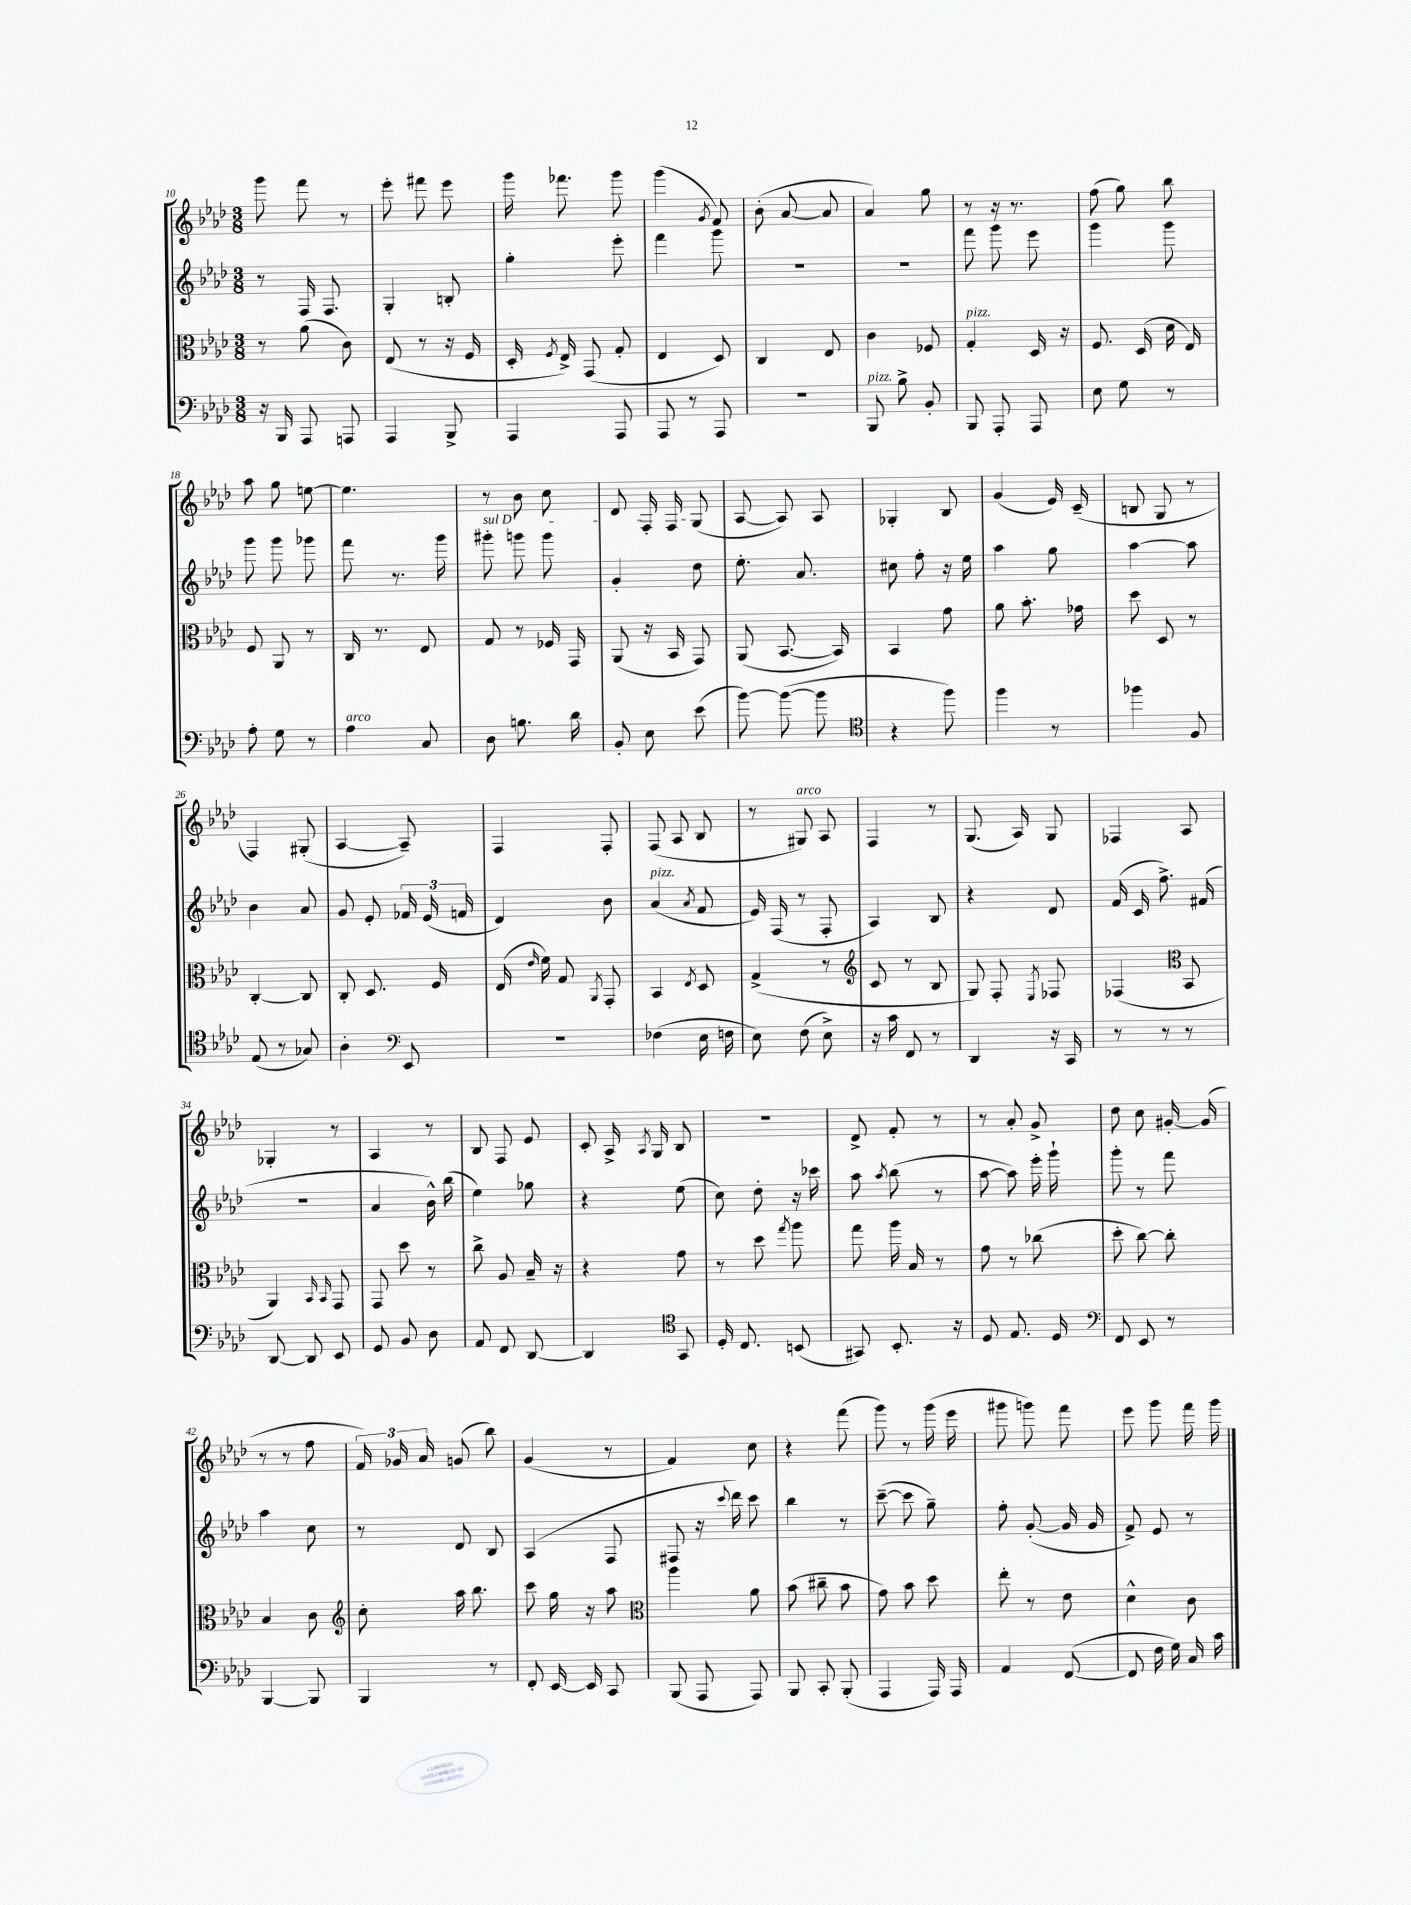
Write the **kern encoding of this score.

**kern	**kern	**kern	**kern
*staff4	*staff3	*staff2	*staff1
*clefF4	*clefC3	*clefG2	*clefG2
*k[b-e-a-d-]	*k[b-e-a-d-]	*k[b-e-a-d-]	*k[b-e-a-d-]
*M3/8	*M3/8	*M3/8	*M3/8
16r	8r	8r	8ggg
16BBB-	.	.	.
8AAA-	(8a-	16F	8fff
.	.	8.F	.
8AAA	8c)	.	8r
=	=	=	=
4AAA-	(8E-	4G'	8eee-'
.	8r	.	8fff#
8BBB-^	16r	8B'	8eee-
.	16F	.	.
=	=	=	=
4AAA-	16D-'	4gg'	16ggg
.	8qF	.	.
.	16E-^)	.	8.fff-
.	(8GG	.	.
8AAA-	8G'	8eee-'	8ggg
=	=	=	=
8AAA-	4E-	4fff	(4ggg
8r	.	.	.
.	.	.	8qg
8AAA-	8D-)	8ggg	8f)
=	=	=	=
4.r	4C	4.r	(8b-'
.	.	.	[8a-
.	8E-	.	8a-]
=	=	=	=
8BBB-	4c	4.r	4a-)
8B-^	.	.	.
8BB-'	8F-	.	8gg
=	=	=	=
8BBB-	4G'	8fff	8r
8AAA-'	.	8ggg	16r
.	.	.	8.r
8AAA-	16D-	8eee-	.
.	16r	.	.
=	=	=	=
8E-	8.F	4ggg	(8ff
8G	.	.	8gg)
.	(16D-	.	.
8r	16d-	8ggg	8bb-
.	16E-)	.	.
=	=	=	=
8A-'	8F	8ggg	8aa-
8G	8AA-	8ggg	8gg
8r	8r	8ggg-	[8ee
=	=	=	=
4A-	16C	8fff	4.ee]
.	8.r	.	.
.	.	8.r	.
8C	8E-	.	.
.	.	16ggg	.
=	=	=	=
8D-	8G	8ggg#'	8r
8.B	8r	8ggg	8b-
.	16F-	8ggg	8cc
16d-	16GG	.	.
=	=	=	=
8BB-'	(8AA-	4g'	8d-
8E-	16r	.	16F'
.	16BB-	.	16F
(8e-	8GG)	8dd-	(8G
=	=	=	=
[8b-)	(8AA-	8.ee-'	[8A-
(8b-_	[8.BB-	.	8A-])
.	.	8.a-	.
8b-]	.	.	8A-
.	16BB-])	.	.
=	=	=	=
*clefC4	*	*	*
4r	4BB-	8cc#	4G-'
.	.	8ff'	.
8ff)	8g	16r	8B-
.	.	16ee-	.
=	=	=	=
4ff	8a-	4aa-	(4g
.	8.b-'	.	.
8r	.	8gg	16e-)
.	16g-	.	(16c~
=	=	=	=
4ff-	8dd-	[4aa-	8B
.	8D-	.	8G
8F	8r	8aa-]	8r
=	=	=	=
(8E-	[4C'	4b-	4F)
8r	.	.	.
8G-)	8C]	8a-	(8G#'
=	=	=	=
4A-'	8C'	8g	[4A-
.	8.D-	8e-'	.
*clefF4	*	*	*
8EE-	.	24f-	8A-~])
.	.	(24e-	.
.	16F	.	.
.	.	24f	.
=	=	=	=
4.r	(16E-	4d-)	4F
.	16qqe-	.	.
.	16f)	.	.
.	8G	.	.
.	8qAA-	.	.
.	8GG'	8b-	8F'
=	=	=	=
(4F-	4BB-	(4a-	(8F
.	.	.	8A-
.	8qE-	8qa-	.
16E-	8D-	8f	8B-
16F	.	.	.
=	=	=	=
8E-)	(4G^	16e-)	8r
.	.	(16F	.
(8F	.	8r	8G#)
8E-^)	8r	8F'	8A-
=	=	=	=
*	*clefG2	*	*
16r	8c	4A-)	4F
16c	.	.	.
8FF	8r	.	.
8r	8B-	8B-	8r
=	=	=	=
4DD-	8G)	4r	(8.G
.	8F'	.	.
.	.	.	16A-)
.	8qE-	.	.
16r	8F-	8d-	8G
16CC	.	.	.
=	=	=	=
8r	(4F-	(16f	4F-
.	.	16c	.
8r	.	8.ff^)	.
*	*clefC3	*	*
8r	8BB-	.	8A-
.	.	(16f#	.
=	=	=	=
[8DD-	4AA-)	4.r	4G-'
8DD-]	.	.	.
.	16qqBB-	.	.
.	16qqBB-	.	.
8EE-	8GG	.	8r
=	=	=	=
8GG	8GG	4a-	4A-
8BB-	8dd-	.	.
8D-	8r	16b-^^)	8r
.	.	(16bb-	.
=	=	=	=
8AA-	8cc^	4ee-)	8B-
8FF	8A-	.	8F
[8DD-	16B-~	8gg-	8e-
.	16r	.	.
=	=	=	=
4DD-]	4r	4r	8c'
.	.	.	16A-^
.	.	.	8qA-
.	.	.	16G
*clefC4	*	*	*
8GG	8g	(8ee-	8B-
=	=	=	=
16D-'	8r	8cc)	4.r
8.C	.	.	.
.	8dd-	8dd-'	.
.	8qgg	.	.
(8BB	8aa-	16r	.
.	.	16ccc-	.
=	=	=	=
8GG#)	8gg	8aa-	8d-^
.	.	8qaa-	.
8.BB-'	16aa-	(8bb-	8f'
.	16B-	.	.
.	8r	8r	8r
16r	.	.	.
=	=	=	=
8D-	8g	[8aa-	8r
8.E-	8r	8aa-])	8a-'
.	(8cc-	16eee-'	8g^
16D-	.	16ggg`	.
=	=	=	=
*clefF4	*	*	*
8FF	8dd-'	8ggg'	8dd-
8EE-	[8cc)	8r	8cc
8r	8cc']	8fff	[16g#'
.	.	.	(16g#]
=	=	=	=
[4BBB-	4B-	4aa-	8r
.	.	.	8r
8BBB-]	8c	8cc	8ff
=	=	=	=
*	*clefG2	*	*
4BBB-	8cc'	8r	24f)
.	.	.	24g-
.	.	.	24a-
.	16aa-	8d-	(8g
.	8.bb-	.	.
8r	.	8B-	8bb-)
=	=	=	=
8FF'	8ccc	(4A-	(4g
[16EE-	16gg	.	.
16EE-]	16r	.	.
8CC	8aa-	8F	8r
=	=	=	=
*	*clefC3	*	*
(8BBB-	4aa-	8F#	4f)
8AAA-	.	16r	.
.	.	8qqccc	.
.	.	16ddd-)	.
8AAA-)	8a-	8ccc	8cc
=	=	=	=
8BBB-	(8b-	4bb-	4r
8CC'	8cc#~	.	.
(8BBB-'	8b-	8r	(8fff
=	=	=	=
4AAA-	8g)	([8ccc~	8ggg)
.	8b-	8ccc]	8r
16AAA-)	8dd-	8gg~)	(16ggg
16AAA-	.	.	16eee-
=	=	=	=
4AA-	8ee-'	8ff'	8ggg#
.	8r	([8g'	8ggg)
([8FF	8e-	16g]	8fff
.	.	16g	.
=	=	=	=
8FF]	4d-^^	8f^)	8eee-
16F	.	8e-	8ggg
16G)	.	.	.
16C	8c	8r	16fff
16c	.	.	16ggg
==	==	==	==
*-	*-	*-	*-
